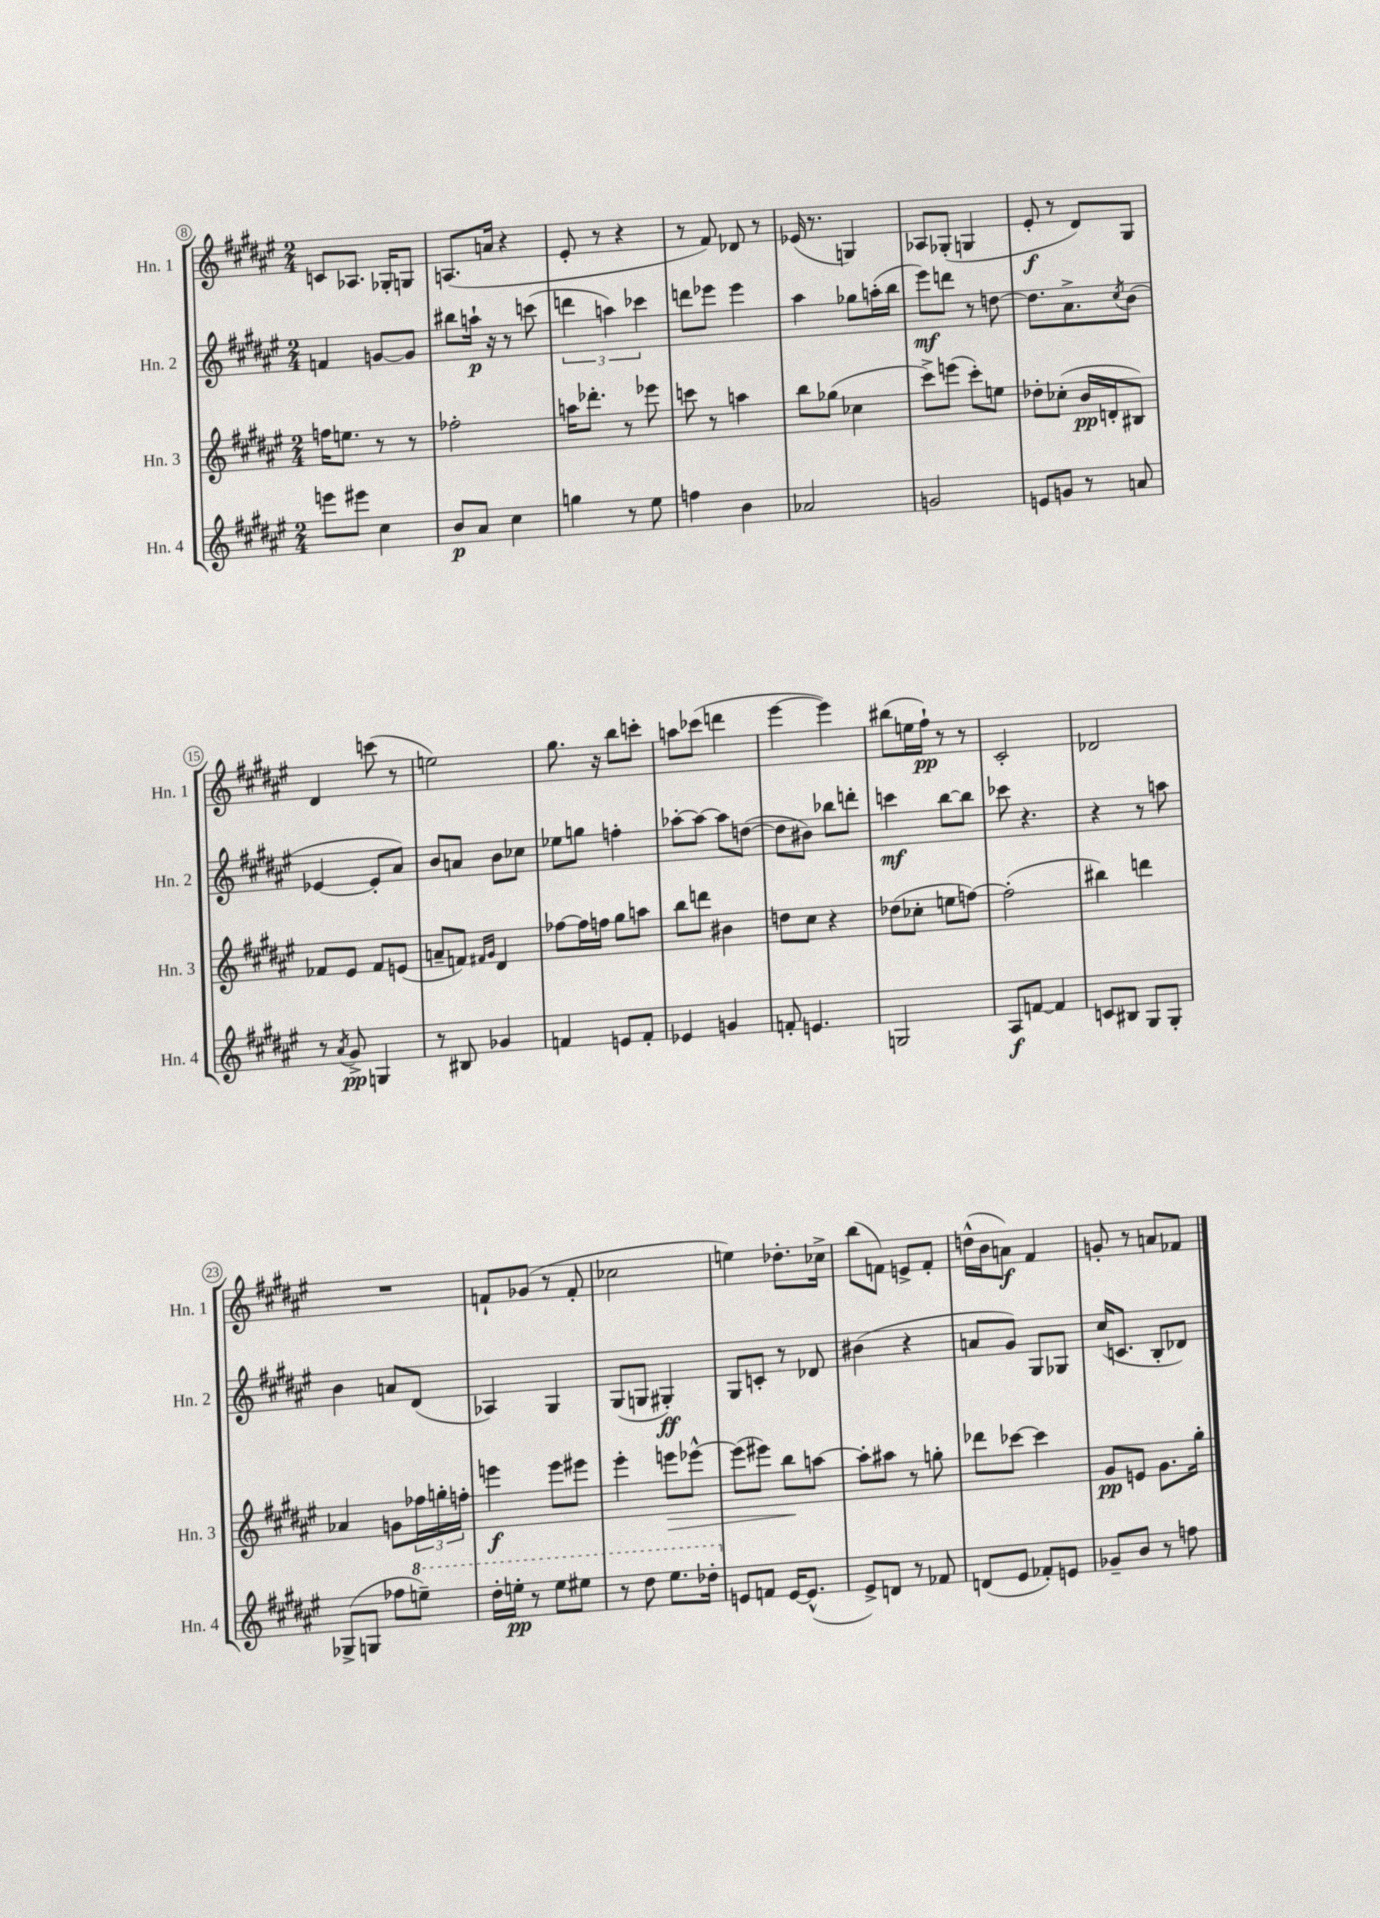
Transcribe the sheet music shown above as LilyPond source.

<<
\new StaffGroup <<
\new Staff = "s0" \with { instrumentName = "Hn. 1" shortInstrumentName = "Hn. 1" } {
    \clef treble \key fis \major \numericTimeSignature \time 2/4
    c'8 aes8. ges16-. g8 |
    a8.( a'16 r4 |
    eis'8-. r8 r4 |
    r8 fis'8) des'8 r8 |
    ees'16( r8. g4) |
    aes8 ges8-.( g4 |
    eis'8-.\f r8 dis'8) gis8 |
    dis'4 c'''8( r8 |
    e''2) |
    gis''8. r16 b''8 c'''8-. |
    a''8 ces'''8( d'''4 |
    eis'''4~ eis'''4) |
    bis''8( e''16 fis''16-!\pp) r8 r8 |
    cis'2-. |
    des'2 |
    R2 |
    f'8-! ges'8( r8 f'8-. |
    ces''2 |
    e''4) des''8.-. ces''16-> |
    b''8( f'8) e'8-> f'8-. |
    d''16-^( b'16 a'8\f) fis'4 |
    g'8-. r8 a'8 fes'8 \bar "|." |
}
\new Staff = "s1" \with { instrumentName = "Hn. 2" shortInstrumentName = "Hn. 2" } {
    \clef treble \key fis \major \numericTimeSignature \time 2/4
    f'4 g'8~ g'8 |
    bis''8 a''16-!\p r16 r8 c'''8( |
    \tuplet 3/2 { d'''4 a''4) ces'''4 } |
    d'''8 ees'''8 ees'''4 |
    ais''4 ges''8 a''16-.( b''16 |
    eis'''8\mf) d'''8 r8 d''8~ |
    d''8. ais'8.-> \acciaccatura { cis''8 } b'8( |
    ees'4~ ees'8-. ais'8) |
    b'8 a'8 b'8 ces''8 |
    ees''8 g''8 f''4-. |
    aes''8~-. aes''8~ aes''8 d''8~( |
    d''8 bis'8) bes''8 d'''8-. |
    c'''4\mf b''8~ b''8 |
    ces'''8 r4. |
    r4 r8 a''8 |
    b'4 a'8 dis'8( |
    aes4) gis4 |
    gis8( g8 gis4-.\ff) |
    gis8 c'8-. r8 des'8 |
    bis'4( r4 |
    a'8 gis'8) gis8 ges8 |
    cis''16( c'8. b8-. des'8) \bar "|." |
}
\new Staff = "s2" \with { instrumentName = "Hn. 3" shortInstrumentName = "Hn. 3" } {
    \clef treble \key fis \major \numericTimeSignature \time 2/4
    f''16 e''8. r8 r8 |
    fes''2-. |
    a''16 des'''8.-. r8 ees'''8 |
    c'''8 r8 a''4 |
    b''8 ges''8( ces''4 |
    cis'''8->) e'''8( cis'''8-.) e''8 |
    des''8-. ces''8-.( b'16\pp d'16-. bis8) |
    fes'8 eis'8 fes'8 e'8( |
    a'8-- f'8) \grace { fis'16 gis'16 } dis'4 |
    fes''8~ fes''16 f''16 gis''8 a''8 |
    b''8 d'''8 bis'4 |
    d''8 cis''8 r4 |
    des''8( ces''8-. e''8 f''8~) |
    f''2-.( |
    bis''4) d'''4 |
    aes'4 g'8 \tuplet 3/2 { fes''16 g''16-. f''16-. } |
    e'''4\f e'''8 eis'''8 |
    eis'''4-. e'''8\> ees'''8~-^ |
    ees'''8( eis'''8) b''8\! a''8~ |
    a''8-. ais''8 r8 g''8-. |
    des'''8 ces'''8~ ces'''4 |
    gis'8\pp e'8 gis'8. gis''16-. \bar "|." |
}
\new Staff = "s3" \with { instrumentName = "Hn. 4" shortInstrumentName = "Hn. 4" } {
    \clef treble \key fis \major \numericTimeSignature \time 2/4
    e'''8 eis'''8 cis''4 |
    b'8\p ais'8 cis''4 |
    g''4 r8 eis''8 |
    f''4 b'4 |
    aes'2 |
    g'2 |
    e'8 g'8 r8 a'8 |
    r8 \acciaccatura { ais'8 } gis'8->\pp g4 |
    r8 bis8 ges'4 |
    f'4 e'8 f'8-. |
    ees'4 g'4 |
    f'8-. e'4. |
    g2 |
    ais8\f f'8~ f'4 |
    c'8 bis8 gis8 gis8-. |
    ges8->( g8 fes''8 \ottava #1 e'''8--) |
    dis'''16-. e'''16-.\pp r8 e'''8 eis'''8 |
    r8 dis'''8 eis'''8. des'''16-. \ottava #0 |
    e'8 f'8 e'16~ e'8.-^( |
    eis'8->) d'8 r8 fes'8 |
    d'8( eis'8 fes'8-.) e'8 |
    ges'8-- b'8 r8 f''8 \bar "|." |
}
>>
>>
\layout { \context { \Score currentBarNumber = #8 \override BarNumber.stencil = #(make-stencil-circler 0.1 0.3 ly:text-interface::print) } }
